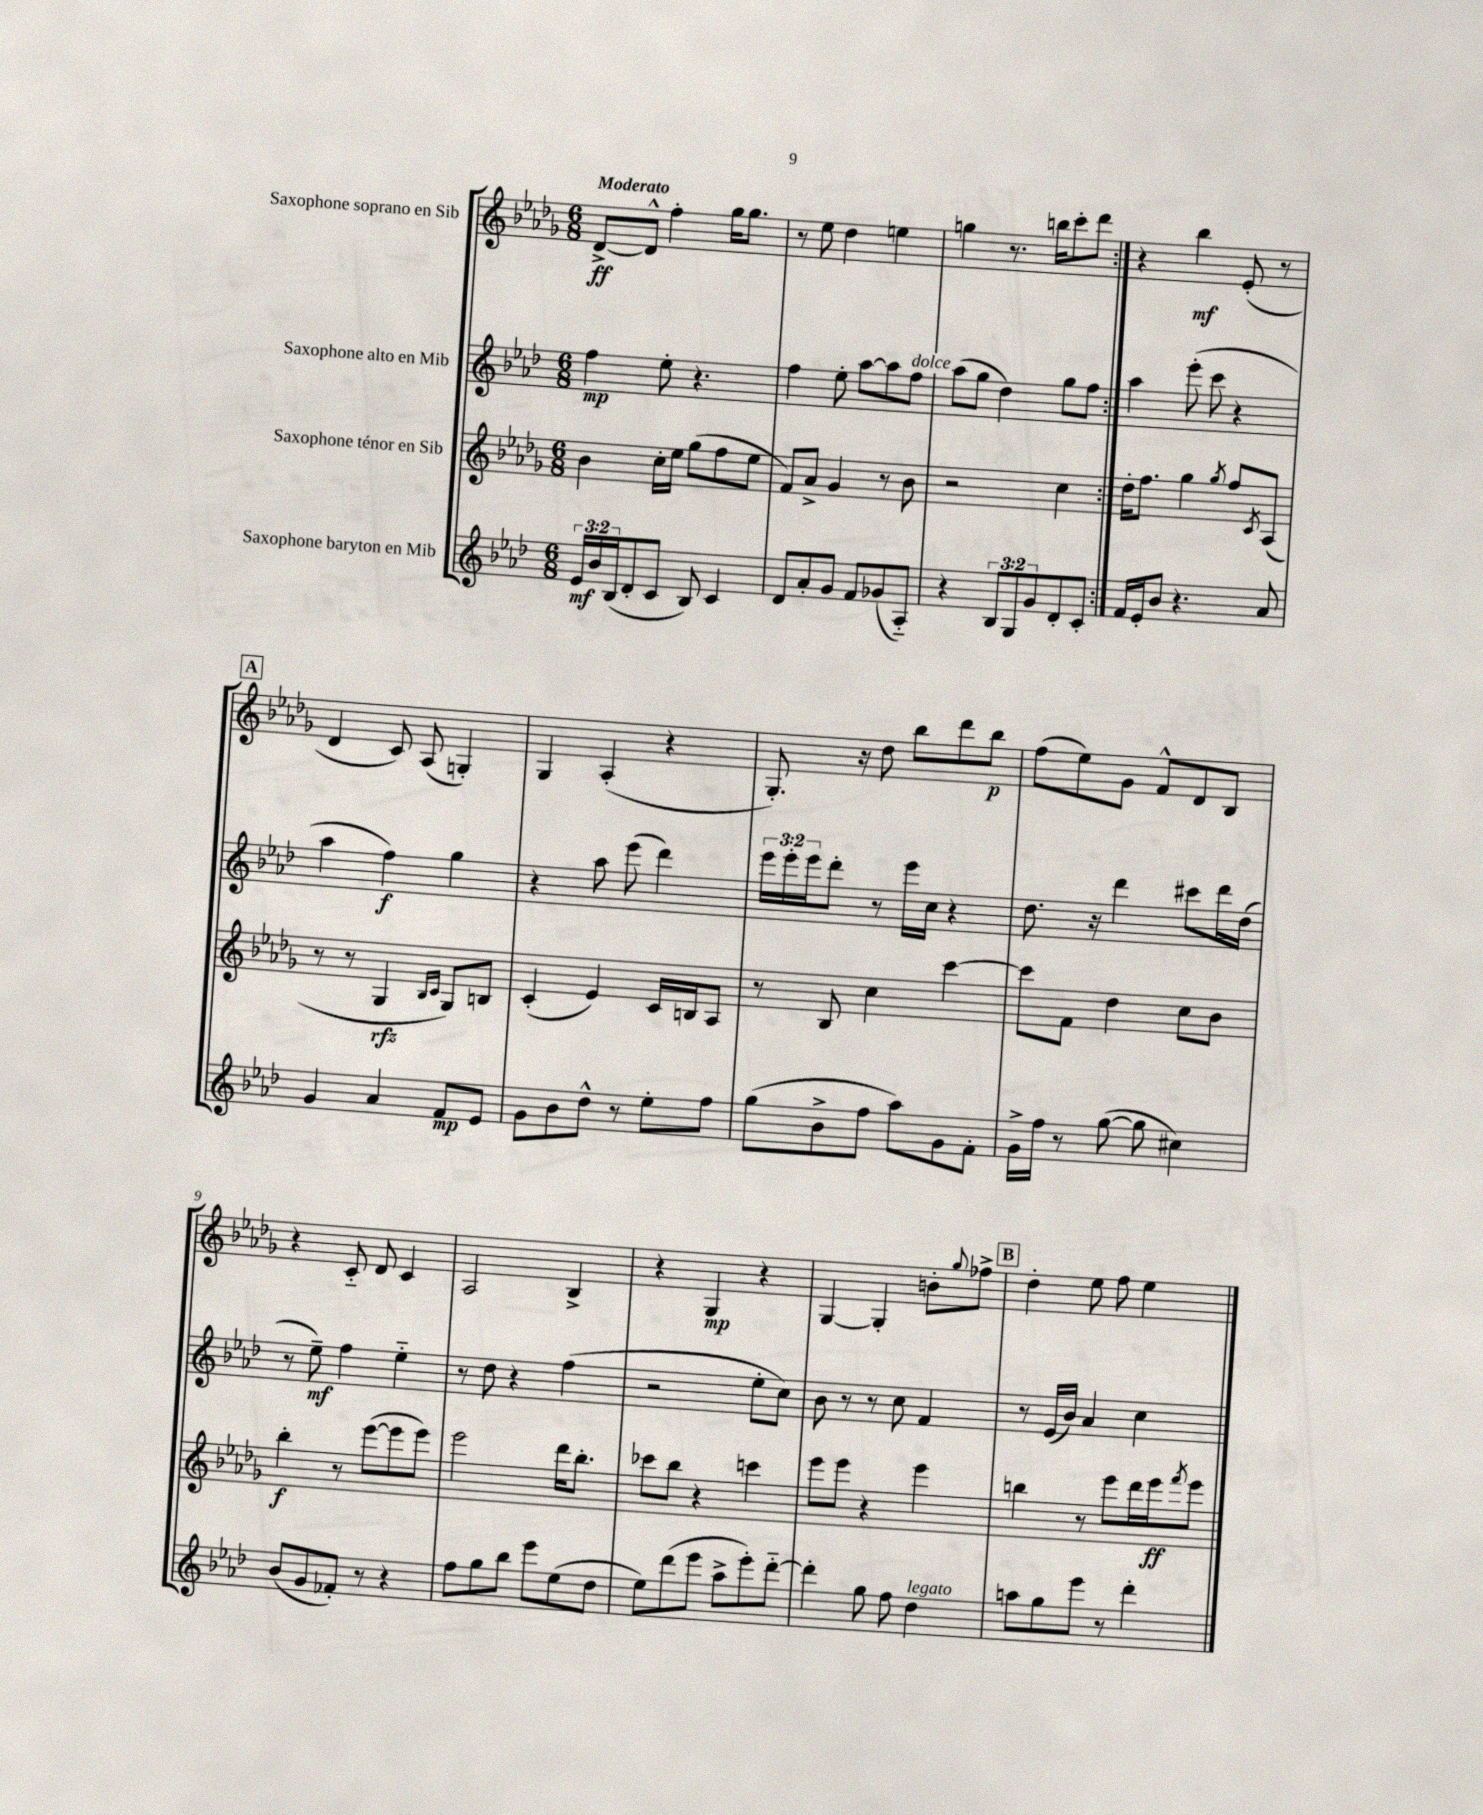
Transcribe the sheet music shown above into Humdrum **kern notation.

**kern	**dynam	**kern	**dynam	**kern	**dynam	**kern	**dynam
*part4	*part4	*part3	*part3	*part2	*part2	*part1	*part1
*staff4	*staff4	*staff3	*staff3	*staff2	*staff2	*staff1	*staff1
*I"Saxophone baryton en Mib	*	*I"Saxophone ténor en Sib	*	*I"Saxophone alto en Mib	*	*I"Saxophone soprano en Sib	*
*clefG2	*	*clefG2	*	*clefG2	*	*clefG2	*
*k[b-e-a-d-]	*	*k[b-e-a-d-g-]	*	*k[b-e-a-d-]	*	*k[b-e-a-d-g-]	*
*M6/8	*	*M6/8	*	*M6/8	*	*M6/8	*
=1	=1	=1	=1	=1	=1	=1	=1
!	!	!	!	!	!	!LO:TX:a:B:t=Moderato	!
24e-/LL	mf	4b-\	.	4ff\	mp	[8d-^/L	ff
24b-/	.	.	.	.	.	.	.
(24B-/J	.	.	.	.	.	.	.
8d-'/	.	.	.	.	.	8d-^^/J]	.
8c/J	.	16cc'\LL	.	8ee-'\	.	4ff'\	.
.	.	16ee-\JJ	.	.	.	.	.
8B-/)	.	(8gg-\L	.	4.r	.	.	.
4c/	.	8ff\	.	.	.	16gg-\KL	.
.	.	.	.	.	.	8.gg-\J	.
.	.	8ee-\J	.	.	.	.	.
=2	=2	=2	=2	=2	=2	=2	=2
8d-/L	.	8f/L)	.	4ff\	.	8r	.
8a-'/	.	8a-^/J	.	.	.	8ee-\	.
8g/J	.	4g-/	.	8ee-'\	.	4dd-\	.
8f/L	.	.	.	[8aa-\L	.	.	.
(8g-X/	.	8r	.	8aa-\]	.	4een\	.
!	!	!	!	!LO:TX:a:i:t=dolce	!	!	!
8A-/J)	.	8b-\	.	8ff\J	.	.	.
=3	=3	=3	=3	=3	=3	=3	=3
4r	.	2r	.	(8aa-\L	.	4ggn\	.
.	.	.	.	8gg\J	.	.	.
12B-/L	.	.	.	4dd-\)	.	8.r	.
12G/	.	.	.	.	.	.	.
12g/	.	.	.	.	.	.	.
.	.	.	.	.	.	16bbn\KL	.
8d-'/	.	4cc\	.	8gg\L	.	8ccc'\	.
8c'/J	.	.	.	8ff\J	.	8ddd-\J	.
=4:|!	=4:|!	=4:|!	=4:|!	=4:|!	=4:|!	=4:|!	=4:|!
16f/LL	.	16dd-'\KL	.	4aa-\	.	4r	.
16e-'/J	.	8.ff\J	.	.	.	.	.
8b-/J	.	.	.	.	.	.	.
4.r	.	4gg-\	.	(8eee-'\	.	4bb-\	mf
.	.	.	.	8ccc\	.	.	.
.	.	8qgg-/	.	.	.	.	.
.	.	8ff/L	.	4r	.	(8e-'/	.
.	.	8qc/	.	.	.	.	.
8a-/	.	(8A-/J	.	.	.	8r	.
!!LO:LB:g=z
!!LO:REH:place=s1:t=A
=5	=5	=5	=5	=5	=5	=5	=5
4g/	.	8r	.	4aa-\	.	4d-/	.
.	.	8r	.	.	.	.	.
4a-/	.	4G-/	rfz	4ff\)	f	8c/)	.
.	.	.	.	.	.	(8A-/	.
.	.	16qqB-/LL	.	.	.	.	.
.	.	16qqc/JJ	.	.	.	.	.
8f/L	mp	8G-/L)	.	4gg\	.	4Gn'/)	.
8e-/J	.	8Bn/J	.	.	.	.	.
=6	=6	=6	=6	=6	=6	=6	=6
8g\L	.	(4c'/	.	4r	.	4G-/	.
8b-\	.	.	.	.	.	.	.
8dd-^^\J	.	4e-/)	.	8aa-\	.	(4A-'/	.
8r	.	.	.	(8eee-\	.	.	.
8ee-'\L	.	16c/LL	.	4ddd-\)	.	4r	.
.	.	16Bn/J	.	.	.	.	.
8ff\J	.	8A-/J	.	.	.	.	.
=7	=7	=7	=7	=7	=7	=7	=7
(8gg\L	.	8r	.	24eee-\LL	.	8.G-'/)	.
.	.	.	.	24eee-'\	.	.	.
.	.	.	.	24eee-\J	.	.	.
8b-^\	.	8B-/	.	8ddd-'\J	.	.	.
.	.	.	.	.	.	16r	.
8ff\J	.	4cc\	.	8r	.	8dd-\	.
8aa-\L)	.	.	.	16eee-\LL	.	8bb-\L	.
.	.	.	.	16cc\JJ	.	.	.
8g\	.	[4ccc\	.	4r	.	8ddd-\	.
8f'\J	.	.	.	.	.	8bb-\J	p
=8	=8	=8	=8	=8	=8	=8	=8
16g^\LL	.	8ccc\L]	.	8.dd-\	.	(8ff\L	.
16ff\JJ	.	.	.	.	.	.	.
8r	.	8f\J	.	.	.	8ee-\)	.
.	.	.	.	16r	.	.	.
([8gg\	.	4dd-\	.	4ddd-\	.	8g-\J	.
8gg\]	.	.	.	.	.	8f^^/L	.
4cc#X\)	.	8cc\L	.	8ccc#X\L	.	8d-/	.
.	.	8b-\J	.	16ddd-\L	.	8B-/J	.
.	.	.	.	(16dd-\JJ	.	.	.
!!LO:LB:g=z
=9	=9	=9	=9	=9	=9	=9	=9
(8b-/L	.	4bb-'\	f	8r	.	4r	.
8g/	.	.	.	8ee-~\)	mf	.	.
8f-X'/J)	.	8r	.	4ff\	.	8c/	.
8r	.	([8eee-\L	.	.	.	8d-/	.
4r	.	8eee-\]	.	4ee-\	.	4c/	.
.	.	8eee-\J)	.	.	.	.	.
=10	=10	=10	=10	=10	=10	=10	=10
8ff\L	.	2eee-\	.	8r	.	2A-/	.
8gg\	.	.	.	8dd-\	.	.	.
8bb-\J	.	.	.	4r	.	.	.
8eee-\L	.	.	.	.	.	.	.
(8ee-\	.	16ddd-\KL	.	(4ff\	.	4B-^/	.
.	.	8.bb-'\J	.	.	.	.	.
8dd-\J	.	.	.	.	.	.	.
=11	=11	=11	=11	=11	=11	=11	=11
8ee-\L)	.	8ccc-X\L	.	2r	.	4r	.
(8ddd-\	.	8bb-\J	.	.	.	.	.
8eee-\J	.	4r	.	.	.	4G-/	mp
8aa-^\L	.	.	.	.	.	.	.
8eee-'\)	.	4cccn\	.	8ee-'\L	.	4r	.
[8ddd-\J	.	.	.	8cc\J)	.	.	.
=12	=12	=12	=12	=12	=12	=12	=12
4ddd-'\]	.	8eee-\L	.	8b-\	.	[4G-/	.
.	.	8eee-\J	.	8r	.	.	.
8gg\	.	4r	.	8r	.	4G-'/]	.
8ff\	.	.	.	8cc\	.	.	.
!LO:TX:a:i:t=legato	!	!	!	!	!	!	!
4dd-\	.	4eee-\	.	4f/	.	8bn'\L	.
.	.	.	.	.	.	8qqgg-/	.
.	.	.	.	.	.	8ff-X^\J	.
!!LO:REH:place=s1:t=B
=13	=13	=13	=13	=13	=13	=13	=13
8aan\L	.	4bbn\	.	8r	.	4dd-'\	.
8gg\	.	.	.	(16e-/LL	.	.	.
.	.	.	.	16b-/JJ)	.	.	.
8eee-\J	.	8r	.	4a-/	.	8ee-\	.
8r	.	8eee-\L	.	.	.	8ff\	.
4ddd-'\	.	16ddd-\L	.	4cc\	.	4ee-\	.
.	.	16eee-\J	ff	.	.	.	.
.	.	8qfff/	.	.	.	.	.
.	.	8eee-\J	.	.	.	.	.
==	==	==	==	==	==	==	==
*-	*-	*-	*-	*-	*-	*-	*-
